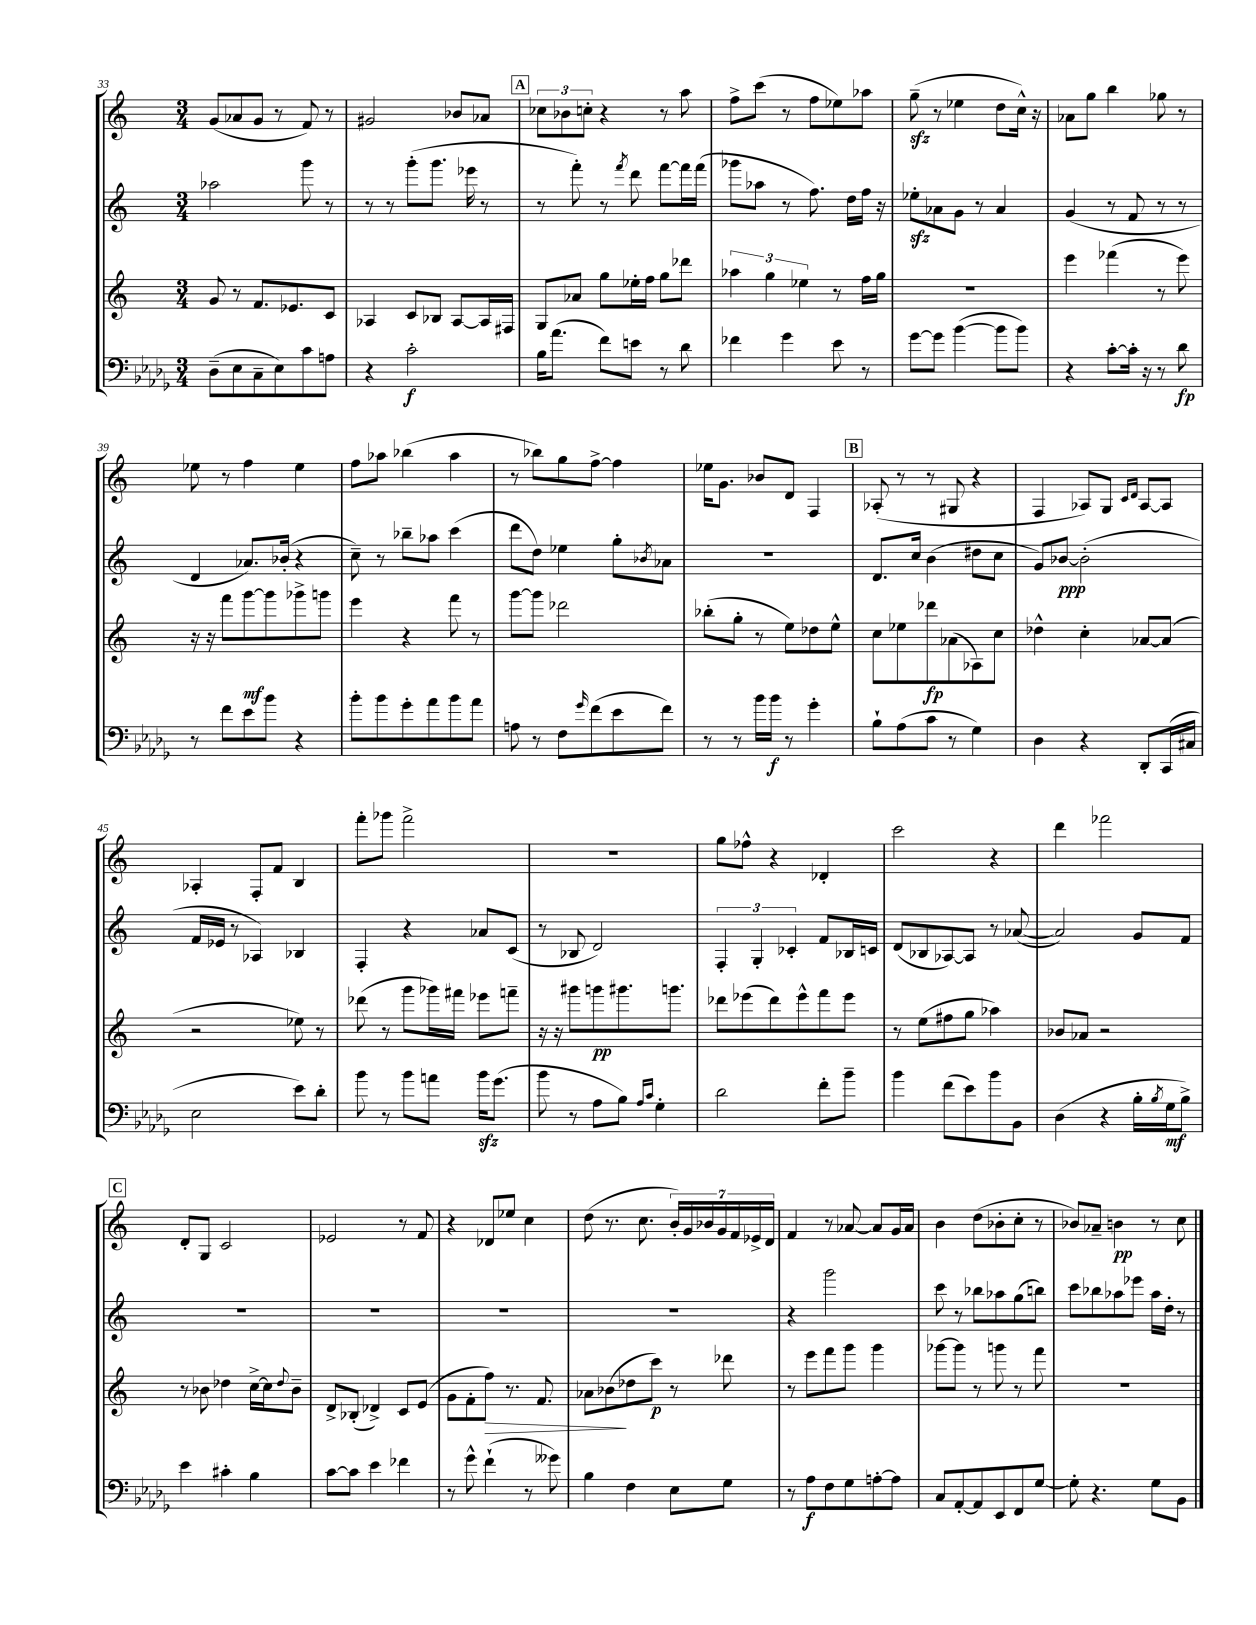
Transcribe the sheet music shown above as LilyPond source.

<<
\new StaffGroup <<
\new Staff = "s0" {
    \clef treble \key c \major \numericTimeSignature \time 3/4
    g'8( aes'8 g'8 r8 f'8) r8 |
    gis'2 bes'8 aes'8 |
    \mark \markup { \box "A" } \tuplet 3/2 { ces''8 bes'8 c''8-. } r4 r8 a''8 |
    f''8-> c'''8( r8 f''8 ees''8) aes''8 |
    g''8--\sfz( r8 ees''4 d''8 c''16-^) r16 |
    aes'8 g''8 b''4 ges''8 r8 |
    ees''8 r8 f''4 ees''4 |
    f''8 aes''8 bes''4( aes''4 |
    r8 bes''8) g''8 f''8~-> f''4 |
    ees''16 g'8. bes'8 d'8 f4 |
    \mark \markup { \box "B" } aes8-.( r8 r8 gis8 r4 |
    f4 aes8) g8 \grace { c'16 d'16 } aes8~ aes8 |
    aes4-. f8-. f'8 b4 |
    f'''8-. ges'''8 f'''2-> |
    R2. |
    g''8 fes''8-^ r4 des'4-. |
    c'''2 r4 |
    d'''4 fes'''2 |
    \mark \markup { \box "C" } d'8-. g8 c'2 |
    ees'2 r8 f'8 |
    r4 des'8 ees''8 c''4 |
    d''8( r8. c''8. \tuplet 7/4 { b'16-.) g'16 bes'16 g'16 f'16 ees'16-> d'16 } |
    f'4 r8 aes'8~ aes'8 g'16 aes'16 |
    b'4 d''8( bes'8-. c''8-. r8 |
    bes'8) aes'8-- b'4\pp r8 c''8 \bar "|." |
}
\new Staff = "s1" {
    \clef treble \key c \major \numericTimeSignature \time 3/4
    aes''2 g'''8 r8 |
    r8 r8 g'''8-.( g'''8. ees'''16 r8 |
    \mark \markup { \box "A" } r8 f'''8-.) r8 \acciaccatura { f'''8 } d'''8 f'''8~ f'''16 f'''16( |
    ges'''8 aes''8 r8 f''8.) d''16 f''16 r16 |
    ees''8-.\sfz aes'8 g'8 r8 aes'4 |
    g'4( r8 f'8 r8 r8 |
    d'4 aes'8.) bes'16-.( r4 |
    c''8--) r8 bes''8-- aes''8 c'''4( |
    d'''8 d''8) ees''4 g''8-. \acciaccatura { bes'8 } aes'8 |
    R2. |
    \mark \markup { \box "B" } d'8. c''16 b'4( dis''8 c''8 |
    g'8) bes'8~\ppp bes'2-.( |
    f'16 ees'16 r8 aes4) bes4 |
    f4-. r4 aes'8 c'8( |
    r8 bes8 d'2) |
    \tuplet 3/2 { f4-. g4-. ces'4-. } f'8 bes16 c'16 |
    d'8( bes8 aes8~) aes8 r8 aes'8~( |
    aes'2) g'8 f'8 |
    \mark \markup { \box "C" } R2. |
    R2. |
    R2. |
    R2. |
    r4 g'''2 |
    c'''8 r8 bes''8 aes''8 g''8( b''8) |
    c'''8 bes''8 aes''8 ees'''8 aes''16 d''16-. r8 \bar "|." |
}
\new Staff = "s2" {
    \clef treble \key c \major \numericTimeSignature \time 3/4
    g'8 r8 f'8. ees'8. c'8 |
    aes4 c'8 bes8 aes8~ aes16 fis16 |
    \mark \markup { \box "A" } g8 aes'8 g''8 ees''16-. f''16 g''8 des'''8 |
    \tuplet 3/2 { aes''4 g''4 ees''4 } r8 f''16 g''16 |
    R2. |
    e'''4 fes'''4( r8 e'''8) |
    r16 r16 f'''8 g'''8~\mf g'''8 ges'''8-> g'''8 |
    e'''4 r4 f'''8 r8 |
    g'''8~ g'''8 des'''2 |
    bes''8-.( g''8-. r8 e''8) des''8 e''8-^ |
    \mark \markup { \box "B" } c''8 ees''8 des'''8\fp aes'8( aes8) c''8 |
    des''4-^ c''4-. aes'8~ aes'8( |
    r2 ees''8) r8 |
    des'''8( r8 g'''8 ges'''16) fis'''16 ees'''8 f'''8-- |
    r16 r16 gis'''8 g'''8\pp gis'''8. g'''8. |
    des'''8 ees'''8( des'''8) ees'''8-^ f'''8 ees'''8 |
    r8 e''8( fis''8 g''8 aes''4) |
    bes'8 aes'8 r2 |
    \mark \markup { \box "C" } r8 bes'8 des''4 c''16~-> c''16 \appoggiatura { des''8 } bes'8-- |
    d'8-> bes8-.( des'4->) c'8 e'8( |
    g'8 f'8-. f''8\>) r8. f'8. |
    aes'8 bes'8\!( des''8 c'''8\p) r8 des'''8 |
    r8 e'''8 f'''8 g'''8 g'''4 |
    ges'''8~ ges'''8 r8 g'''8 r8 f'''8 |
    R2. \bar "|." |
}
\new Staff = "s3" {
    \clef bass \key des \major \numericTimeSignature \time 3/4
    des8--( ees8 c8-- ees8) c'8 a8 |
    r4 c'2-.\f |
    \mark \markup { \box "A" } bes16 aes'8.( f'8) e'8 r8 des'8 |
    fes'4 ges'4 ees'8 r8 |
    ges'8~ ges'8 bes'4~( bes'8 bes'8) |
    r4 c'8~-. c'16-. r16 r8 des'8\fp |
    r8 f'8 ees'8 bes'8 r4 |
    bes'8-. bes'8 ges'8-. aes'8 bes'8 aes'8 |
    a8 r8 f8 \grace { ges'16 } f'8( ees'8 f'8) |
    r8 r8 bes'16 bes'16\f r8 ges'4-. |
    \mark \markup { \box "B" } bes8-! aes8( c'8 r8 ges4) |
    des4 r4 des,8-. c,16( cis16 |
    ees2 ees'8) des'8-. |
    bes'8 r8 bes'8 a'8 bes'16\sfz ges'8.( |
    bes'8 r8 aes8 bes8) \grace { aes16 c'16 } ges4-. |
    des'2 f'8-. bes'8-- |
    bes'4 f'8( ees'8) bes'8 bes,8 |
    des4( r4 bes16-. \acciaccatura { bes8 } ges16\mf bes8->) |
    \mark \markup { \box "C" } ees'4 cis'4-. bes4 |
    c'8~ c'8 ees'4 fes'4 |
    r8 ges'8-^ f'4-!( r8 geses'8) |
    bes4 f4 ees8 ges8 |
    r8 aes8\f f8 ges8 a8~-. a8 |
    c8 aes,8~-. aes,8 ees,8 f,8 ges8~ |
    ges8-. r4. ges8 bes,8 \bar "|." |
}
>>
>>
\layout { \context { \Score currentBarNumber = #33 } }
